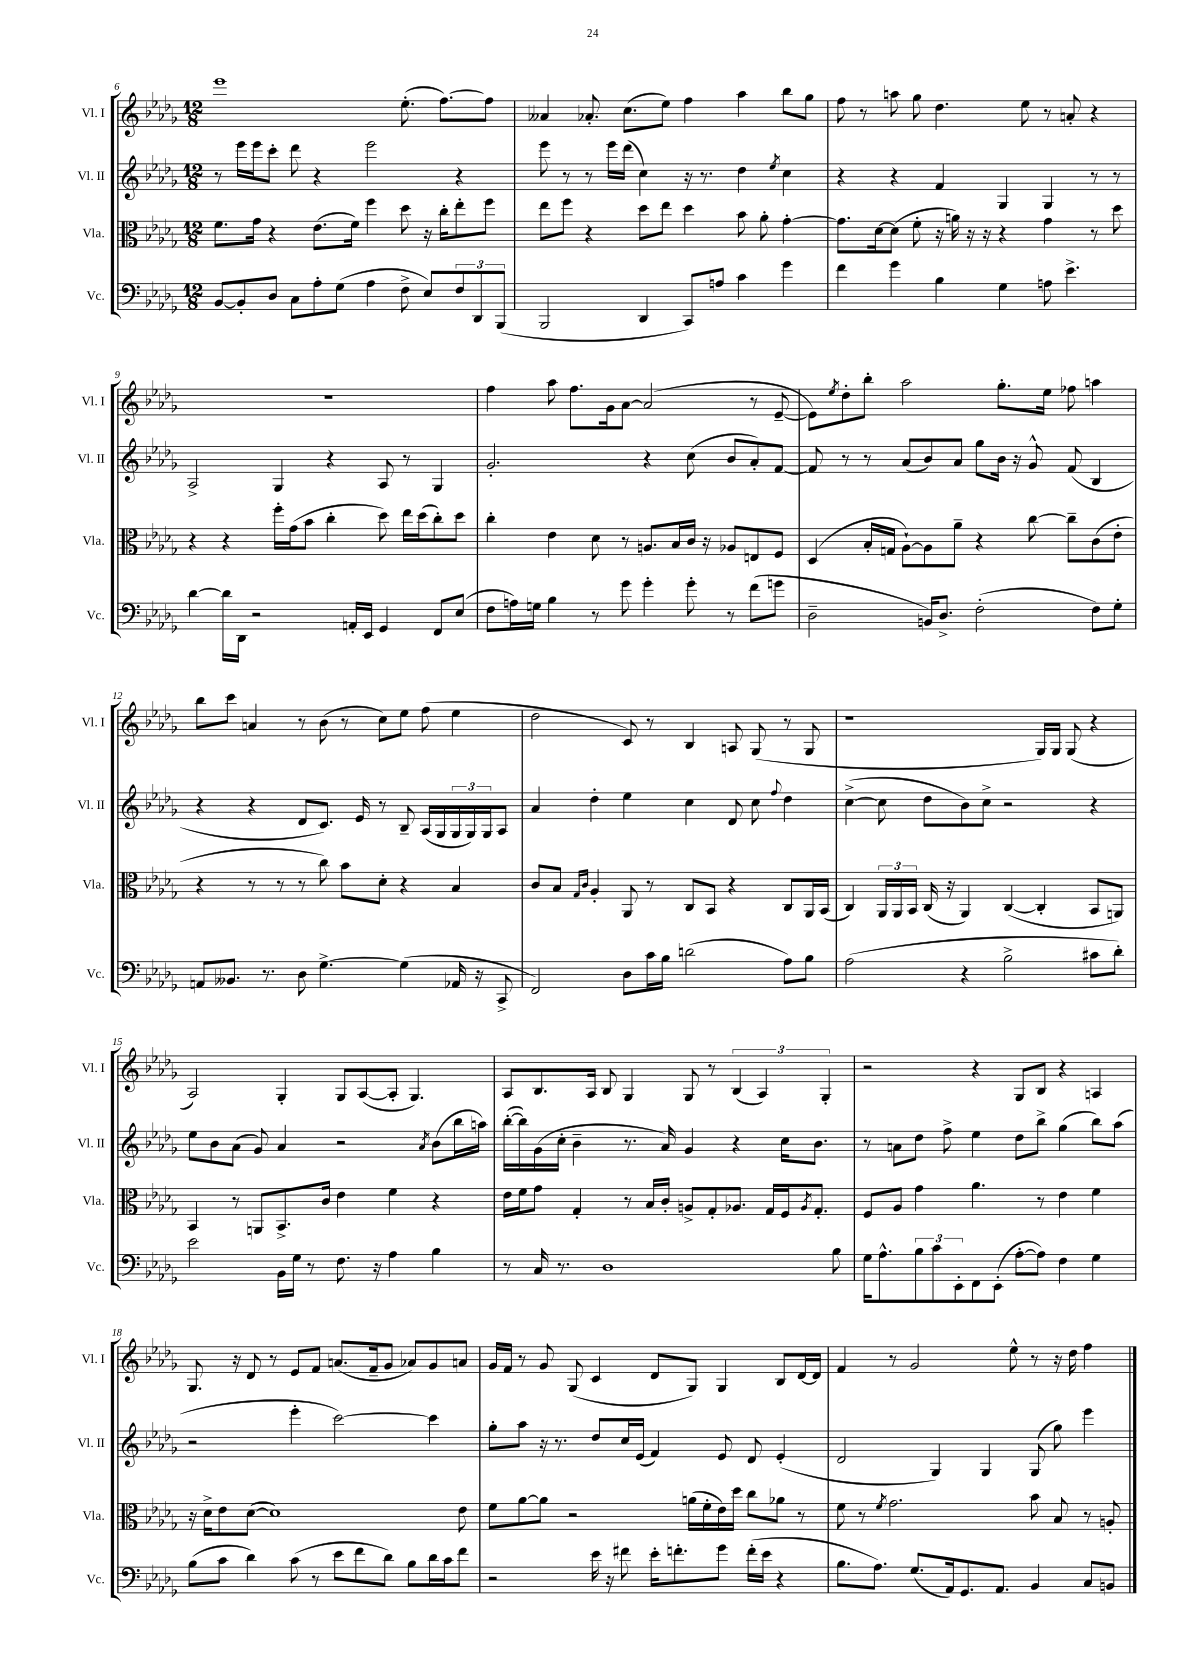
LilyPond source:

<<
\new StaffGroup <<
\new Staff = "s0" \with { instrumentName = "Vl. I" shortInstrumentName = "Vl. I" } {
    \clef treble \key des \major \numericTimeSignature \time 12/8
    ees'''1 ees''8.-.( f''8.~) f''8 |
    aeses'4 aes'8.-. c''8.( ees''8) f''4 aes''4 bes''8 ges''8 |
    f''8 r8 a''8 ges''8 des''4. ees''8 r8 a'8-. r4 |
    R1. |
    f''4 aes''8 f''8. ges'16 aes'8~ aes'2( r8 ees'8~-- |
    ees'8) \acciaccatura { ees''8 } des''8-. bes''8-. aes''2 ges''8.-. ees''16 fes''8 a''4 |
    bes''8 c'''8 a'4 r8 bes'8( r8 c''8) ees''8 f''8( ees''4 |
    des''2 c'8) r8 bes4 a8 ges8( r8 ges8 |
    r1 ges16) ges16 ges8( r4 |
    aes2) ges4-. ges8 aes8~( aes8-. ges4.) |
    aes8 bes8. aes16 bes8 ges4 ges8 r8 \tuplet 3/2 { bes4( aes4) ges4-. } |
    r2 r4 ges8 bes8 r4 a4 |
    ges8. r16 des'8 r8 ees'8 f'8 a'8.( f'16-- ges'8 aes'8) ges'8 a'8 |
    ges'16 f'16 r8 ges'8 ges8( c'4 des'8 ges8) ges4 bes8 des'16~ des'16 |
    f'4 r8 ges'2 ees''8-^ r8 r16 des''16 f''4 \bar "|." |
}
\new Staff = "s1" \with { instrumentName = "Vl. II" shortInstrumentName = "Vl. II" } {
    \clef treble \key des \major \numericTimeSignature \time 12/8
    r8 ees'''16 ees'''16 c'''8-. des'''8 r4 ees'''2 r4 |
    ees'''8 r8 r8 ees'''16 des'''16( c''4) r16 r8. des''4 \acciaccatura { ees''8 } c''4 |
    r4 r4 f'4 ges4 ges4 r8 r8 |
    aes2-> ges4 r4 aes8 r8 ges4 |
    ges'2.-. r4 c''8( bes'8 aes'8-.) f'8~ |
    f'8 r8 r8 aes'8( bes'8) aes'8 ges''8 bes'16 r16 ges'8-^ f'8( bes4 |
    r4 r4 des'8 c'8.) ees'16 r8 bes8-- aes16( ges16 \tuplet 3/2 { ges16 ges16) ges16 } aes8 |
    aes'4 des''4-. ees''4 c''4 des'8 c''8 \appoggiatura { f''8 } des''4 |
    c''4~->( c''8 des''8 bes'8) c''8-> r2 r4 |
    ees''8 bes'8 aes'8( ges'8) aes'4 r2 \acciaccatura { aes'8 } bes'8( bes''16 a''16) |
    bes''16~-.( bes''16) ges'16( c''16-. bes'4-- r8. aes'16) ges'4 r4 c''16 bes'8. |
    r8 a'8 des''8 f''8-> ees''4 des''8 bes''8-> ges''4( bes''8) aes''8( |
    r2 ees'''4-. c'''2~) c'''4 |
    ges''8-. aes''8 r16 r8. des''8 c''16 ees'16( f'4) ees'8 des'8 ees'4-.( |
    des'2 ges4) ges4 ges8( ges''8) ees'''4 \bar "|." |
}
\new Staff = "s2" \with { instrumentName = "Vla." shortInstrumentName = "Vla." } {
    \clef alto \key des \major \numericTimeSignature \time 12/8
    f'8. ges'16 r4 ees'8.( f'16) f''4 des''8 r16 c''16-. ees''8-. f''8 |
    ees''8 f''8 r4 des''8 ees''8 des''4 bes'8 aes'8-. ges'4~-. |
    ges'8. des'16~ des'8( f'8-. r16 a'16) r16 r16 r4 ges'4 r8 des''8 |
    r4 r4 f''16-. ges'16( bes'8 c''4-. des''8) ees''16 des''16( c''8-.) des''8 |
    c''4-. ees'4 des'8 r8 a8. bes16 c'16 r16 aes8 e8 f8 |
    des4( bes16-. g16 aes8~-!) aes8 aes'8-- r4 c''8~ c''8-- c'8( ees'8-. |
    r4 r8 r8 r8 c''8) bes'8 des'8-. r4 bes4 |
    c'8 bes8 \grace { ges16 c'16 } aes4-. aes,8 r8 c8 bes,8 r4 c8 aes,16 bes,16( |
    c4) \tuplet 3/2 { aes,16 aes,16 bes,16 } c16( r16 aes,4) c4~( c4-. bes,8 a,8) |
    bes,4 r8 a,8 bes,8.-> c'16 ees'4 f'4 r4 |
    ees'16 f'16 ges'8 ges4-. r8 bes16 c'16-. a8-> ges8-. aes8. ges16 f16 \acciaccatura { aes8 } ges8.-. |
    f8 aes8 ges'4 aes'4. r8 ees'4 f'4 |
    r16 des'16-> ees'8 des'8~( des'1) ees'8 |
    f'8 aes'8~ aes'8 r2 a'16( f'16-. ees'16) des''16 c''8 aes'8 r8 |
    f'8 r8 \acciaccatura { f'8 } ges'2. bes'8 bes8 r8 a8-. \bar "|." |
}
\new Staff = "s3" \with { instrumentName = "Vc." shortInstrumentName = "Vc." } {
    \clef bass \key des \major \numericTimeSignature \time 12/8
    bes,8~ bes,8-. des8 c8 aes8-. ges8( aes4 f8-> ees8) \tuplet 3/2 { f8 des,8 bes,,8( } |
    bes,,2 des,4 c,8) a8 c'4 ges'4 |
    f'4 ges'4 bes4 ges4 a8 ees'4.-> |
    des'4~ des'16 des,16 r2 a,16-. ees,16 ges,4 f,8 ees8( |
    f8 a16) g16 bes4 r8 ges'8 ges'4-. ges'8-. r8 f'8( g'8 |
    des2-- b,16) des8.-> f2-.( f8) ges8-. |
    a,8 beses,8. r8. des8 ges4.~-> ges4( aes,16 r16 c,8-> |
    f,2) des8 c'16 bes16 d'2( aes8) bes8 |
    aes2( r4 bes2-> cis'8 des'8-.) |
    ees'2 bes,16 ges16 r8 f8. r16 aes4 bes4 |
    r8 c16 r8. des1 bes8 |
    ges16 aes8.-^ \tuplet 3/2 { bes8 c'8 ees,8-. } f,8 ees,8-.( aes8~-. aes8) f4 ges4 |
    bes8( c'8 des'4) c'8( r8 ees'8 f'8 des'8) bes8 des'16 c'16 f'8 |
    r2 ees'16 r16 fis'8 ees'16-. f'8.-. ges'8 f'16-.( ees'16 r4 |
    bes8. aes8.) ges8.( aes,16) ges,8. aes,8. bes,4 c8 b,8 \bar "|." |
}
>>
>>
\layout { \context { \Score currentBarNumber = #6 } }
